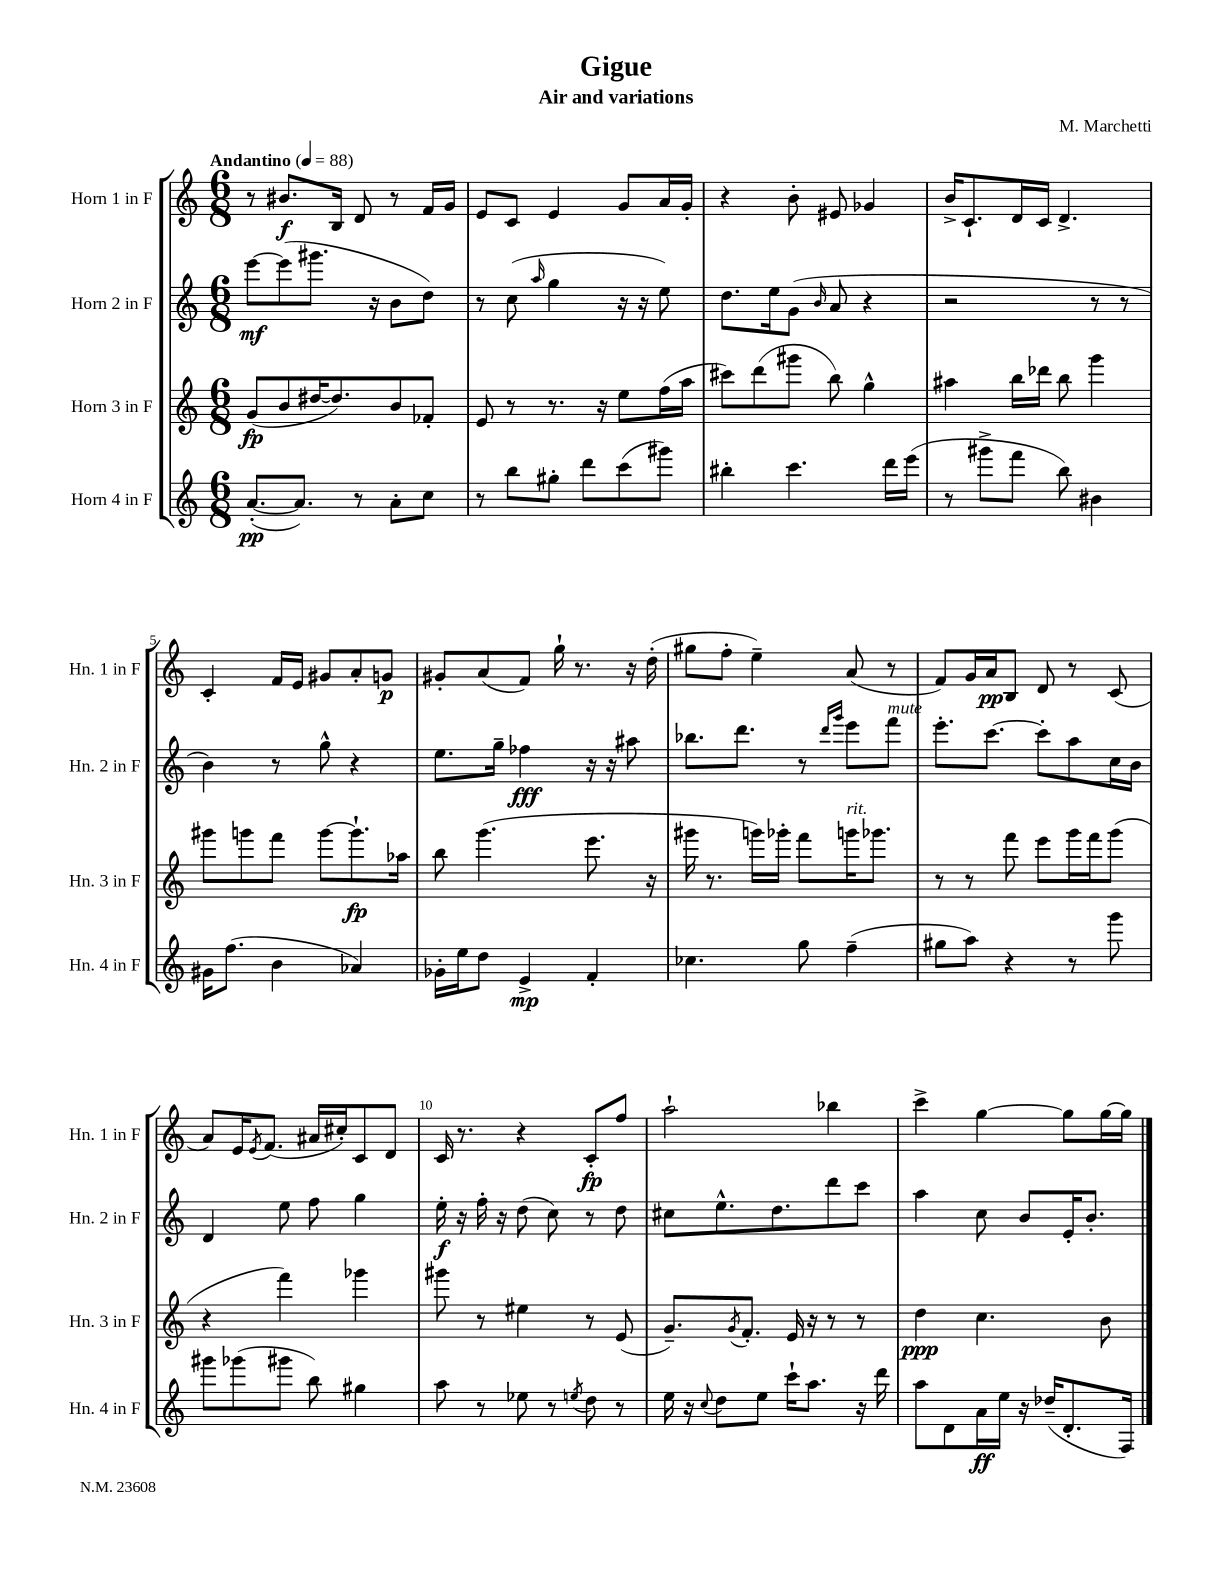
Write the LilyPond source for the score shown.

\header { title = "Gigue" composer = "M. Marchetti" subtitle = "Air and variations" }
<<
\new StaffGroup <<
\new Staff = "s0" \with { instrumentName = "Horn 1 in F" shortInstrumentName = "Hn. 1 in F" } {
    \clef treble \key c \major \numericTimeSignature \time 6/8 \tempo "Andantino" 4 = 88
    r8 bis'8.\f b16 d'8 r8 f'16 g'16 |
    e'8 c'8 e'4 g'8 a'16 g'16-. |
    r4 b'8-. eis'8 ges'4 |
    b'16-> c'8.-! d'16 c'16 d'4.-> |
    c'4-. f'16 e'16 gis'8 a'8-. g'8\p |
    gis'8-. a'8( f'8) g''16-! r8. r16 d''16-.( |
    gis''8 f''8-. e''4--) a'8( r8 |
    f'8) g'16 a'16\pp b8 d'8 r8 c'8( |
    a'8) e'16 \acciaccatura { e'8 } f'8.( ais'16 cis''16-.) c'8 d'8 |
    c'16 r8. r4 c'8-.\fp f''8 |
    a''2-! bes''4 |
    c'''4-> g''4~ g''8 g''16~ g''16 \bar "|." |
}
\new Staff = "s1" \with { instrumentName = "Horn 2 in F" shortInstrumentName = "Hn. 2 in F" } {
    \clef treble \key c \major \numericTimeSignature \time 6/8
    e'''8~\mf e'''8( gis'''8. r16 b'8 d''8) |
    r8 c''8( \grace { a''16 } g''4 r16 r16 e''8) |
    d''8. e''16 g'8( \grace { b'16 } a'8 r4 |
    r2 r8 r8 |
    b'4) r8 g''8-^ r4 |
    e''8. g''16-- fes''4\fff r16 r16 ais''8 |
    bes''8. d'''8. r8 \grace { d'''16 g'''16 } e'''8 f'''8^\markup { \italic "mute" } |
    e'''8.-. c'''8.~ c'''8-. a''8 c''16 b'16 |
    d'4 e''8 f''8 g''4 |
    e''16-.\f r16 f''16-. r16 d''8( c''8) r8 d''8 |
    cis''8 e''8.-^ d''8. d'''8 c'''8 |
    a''4 c''8 b'8 e'16-. b'8.-. \bar "|." |
}
\new Staff = "s2" \with { instrumentName = "Horn 3 in F" shortInstrumentName = "Hn. 3 in F" } {
    \clef treble \key c \major \numericTimeSignature \time 6/8
    g'8\fp( b'8 dis''16~ dis''8.) b'8 fes'8-. |
    e'8 r8 r8. r16 e''8 f''16( a''16 |
    cis'''8) d'''8( gis'''8 b''8) g''4-^ |
    ais''4 b''16 des'''16 b''8 g'''4 |
    gis'''8 g'''8 f'''8 g'''8~ g'''8.-!\fp aes''16 |
    b''8 g'''4.( e'''8. r16 |
    gis'''16 r8. g'''16) ges'''16-. f'''8 g'''16^\markup { \italic "rit." } ges'''8. |
    r8 r8 f'''8 e'''8 g'''16 f'''16 g'''8( |
    r4 f'''4) ges'''4 |
    gis'''8 r8 eis''4 r8 e'8( |
    g'8.--) \acciaccatura { g'8 } f'8.-. e'16 r16 r8 r8 |
    d''4\ppp c''4. b'8 \bar "|." |
}
\new Staff = "s3" \with { instrumentName = "Horn 4 in F" shortInstrumentName = "Hn. 4 in F" } {
    \clef treble \key c \major \numericTimeSignature \time 6/8
    a'8.~-.\pp( a'8.) r8 a'8-. c''8 |
    r8 b''8 gis''8-. d'''8 c'''8( gis'''8) |
    bis''4-. c'''4. d'''16 e'''16( |
    r8 gis'''8-> f'''8 b''8) bis'4 |
    gis'16 f''8.( b'4 aes'4) |
    ges'16-. e''16 d''8 e'4->\mp f'4-. |
    ces''4. g''8 f''4--( |
    gis''8 a''8) r4 r8 g'''8 |
    gis'''8 ges'''8( gis'''8 b''8) gis''4 |
    a''8 r8 ees''8 r8 \acciaccatura { e''8 } d''8 r8 |
    e''16 r16 \appoggiatura { c''8 } d''8 e''8 c'''16-! a''8. r16 d'''16 |
    a''8 d'8 a'16\ff e''16 r16 des''16--( d'8.-. f16) \bar "|." |
}
>>
>>
\layout { \context { \Score \override BarNumber.break-visibility = ##(#f #t #t) barNumberVisibility = #(every-nth-bar-number-visible 5) } }
